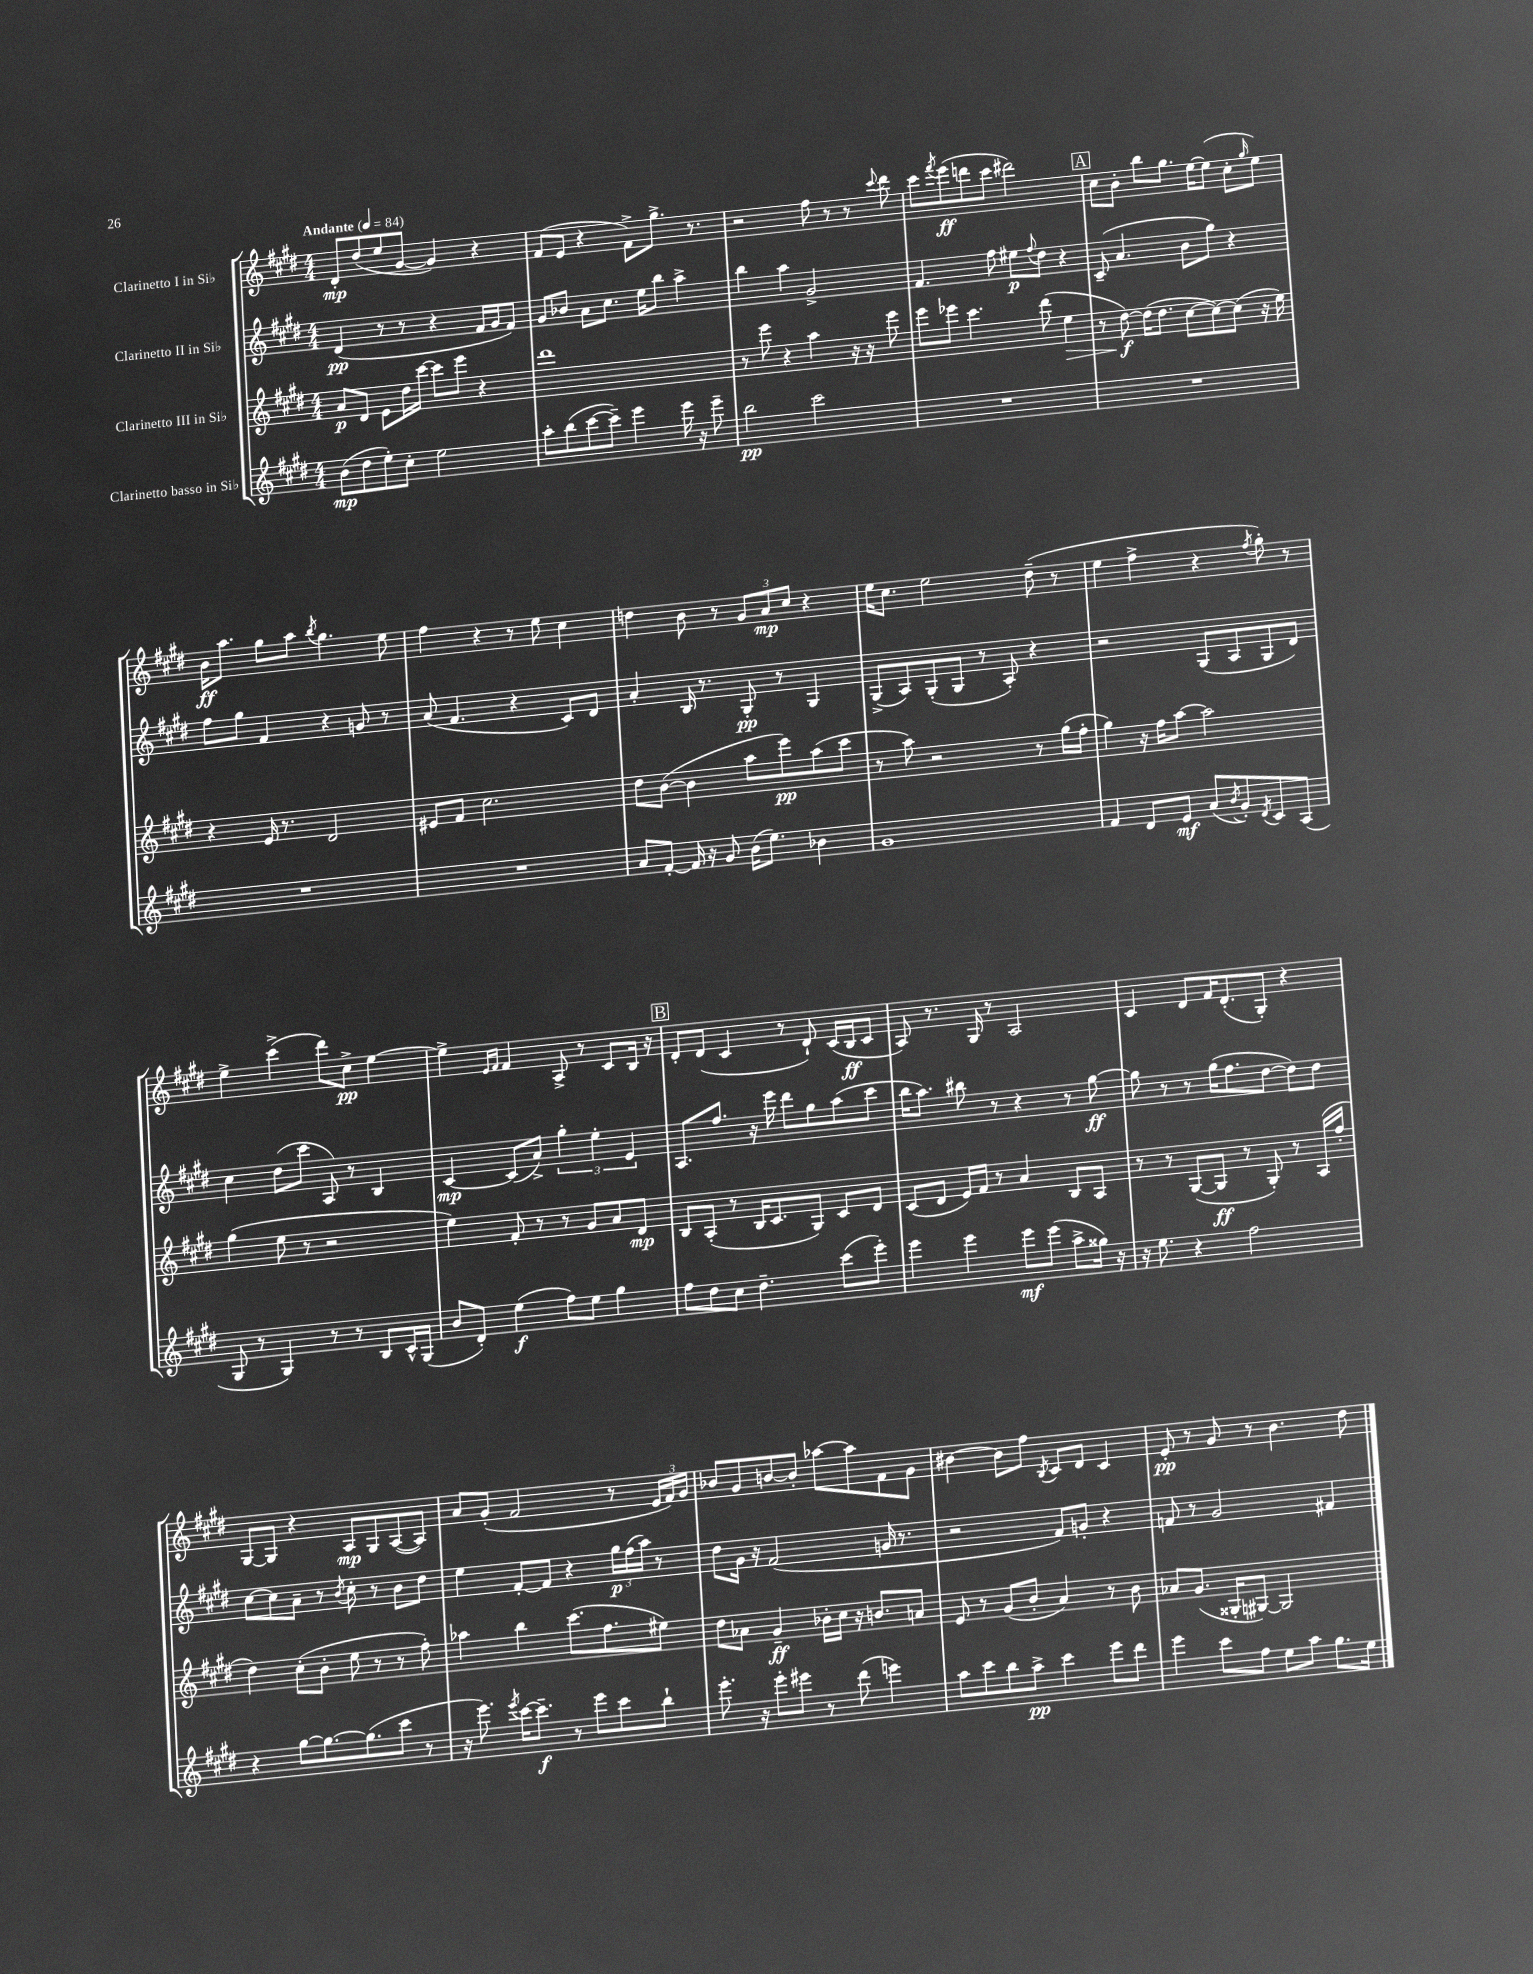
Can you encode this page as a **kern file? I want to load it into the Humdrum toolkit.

**kern	**kern	**kern	**kern
*staff4	*staff3	*staff2	*staff1
*clefG2	*clefG2	*clefG2	*clefG2
*k[f#c#g#d#]	*k[f#c#g#d#]	*k[f#c#g#d#]	*k[f#c#g#d#]
*M4/4	*M4/4	*M4/4	*M4/4
*MM84	*MM84	*MM84	*MM84
(8b	8a	(4d#	8d#'
8dd#	8d#	.	(8dd#
8ee')	8e	8r	8ee
8cc#'	16dd#	8r	[8g#
.	[16ccc#	.	.
2ee	8ccc#]	4r	4g#])
.	8eee	.	.
.	4r	16f#	4r
.	.	16g#	.
.	.	8f#)	.
=	=	=	=
8aa'	1ddd#	8g#	(8f#
(8bb	.	8b-	8e
[8ccc#	.	8a	4r
8ccc#~])	.	8.cc#	.
4eee	.	.	8f#^)
.	.	16ee	.
.	.	8bb	8.gg#^
16eee	.	4aa^	.
16r	.	.	8.r
8eee~	.	.	.
=	=	=	=
2bb	8r	4bb	2r
.	8eee	.	.
.	4r	4aa	.
2ccc#	4aa	2g#^	8ff#
.	.	.	8r
.	16r	.	8r
.	16r	.	.
.	.	.	8qqccc#
.	8eee	.	8ddd#
=	=	=	=
1r	8eee	4.f#	8ccc#
.	.	.	8qfff#
.	8eee-	.	(8eee
.	4.ccc#	.	8ddd
.	.	8ff#	8ccc#
.	.	8ee#	2ddd#)
.	.	8qqff#	.
.	(8ddd#	8dd#	.
.	4ee	4r	.
=	=	=	=
1r	8r	(8c#~	8cc#
.	[8dd#)	4.a	8b'
.	(16dd#]	.	8bb
.	8.dd#	.	.
.	.	.	8.gg#
.	[8cc#	8b	.
.	.	.	[16ee
.	8cc#_)	8gg#)	(8ee]
.	(8cc#]	4r	8cc#'
.	.	.	16qqgg#
.	16r	.	8ee)
.	16ee)	.	.
=	=	=	=
1r	4r	8ff#	16b
.	.	.	8.aa
.	.	8gg#	.
.	16e	4f#	8gg#
.	8.r	.	.
.	.	.	8aa
.	.	.	8qbb
.	2d#	4r	4.gg#
.	.	8g	.
.	.	8r	8ee
=	=	=	=
1r	8e#	(8a	4ff#
.	8f#	4.f#	.
.	2.cc#	.	4r
.	.	4r	8r
.	.	.	8ee
.	.	8c#)	4cc#
.	.	8d#	.
=	=	=	=
8a	8dd#	4a'	4dd
[8f#'	([8b	.	.
16f#]	4b]	16B	8b
16r	.	8.r	.
8g#	.	.	8r
(16b	8aa	8G#'	12g#
8.ee)	.	.	.
.	.	.	12a
.	8eee)	8r	.
.	.	.	12cc#
4b-	(8aa	4G#	4r
.	8ccc#	.	.
=	=	=	=
1g#	8r	(8G#^	16ee
.	.	.	8.cc#
.	8aa)	8A)	.
.	2r	(8G#'	2ee
.	.	8G#	.
.	.	8r	.
.	.	8A')	.
.	8r	4r	(8dd#~
.	(16gg#	.	8r
.	16ff#'	.	.
=	=	=	=
4f#	4gg#)	2r	4ee
8d#	16r	.	4ff#^
.	16ff#	.	.
8e	[8aa	.	.
(8a	2aa]	(8G#	4r
8qb	.	.	.
8g#')	.	8A	.
8qd#	.	.	8qff#
8c#	.	8G#	8gg#')
(8A	.	8d#)	8r
=	=	=	=
8G#	(4gg#	4cc#	4ee^
8r	.	.	.
4G#)	8ee	(8dd#	(4ccc#^
.	8r	8ccc#	.
8r	2r	8A)	8ddd#)
8r	.	8r	8cc#^
8B	.	4B	[4ee
16c#^^	.	.	.
(16G#	.	.	.
=	=	=	=
8b	4ee)	[4c#	4ee^]
8d#')	.	.	.
.	.	.	16qqe
.	.	.	16qqf#
(4ee	8f#'	(8c#]	4f#
.	8r	8a^)	.
8ff#)	8r	6gg#'	8A^
8ee	8g#	.	8r
.	.	6ee'	.
4gg#	8a	.	8c#
.	.	6e	.
.	8d#	.	16B
.	.	.	16r
=	=	=	=
8ff#	8B	8.A	8d#'
8dd#	(8A'	.	(8d#
.	.	8.ff#	.
8cc#	8r	.	4c#
4.dd#~	16B	16r	.
.	8.c#	16eee	.
.	.	8ddd#	8r
.	8G#)	8gg#	8d#`)
(8ccc#	8c#	(8aa	(16c#
.	.	.	16B
8eee')	8d#	8ccc#	8c#
=	=	=	=
4eee	(8c#	16bb	8A)
.	.	8.aa)	.
.	8d#	.	8.r
4eee	16e)	8bb#	.
.	16f#	.	16G#
.	8r	8r	8r
8eee	4a	4r	2A
(8eee	.	.	.
8aa^	8B	8r	.
16gg##)	8A	[8gg#	.
16r	.	.	.
=	=	=	=
16r	8r	8gg#]	4c#
8.ee	.	.	.
.	8r	8r	.
4r	([8G#	8r	8d#
.	8G#]	(16gg#	16f#
.	.	8.ff#	(8.d#'
2ff#	8r	.	.
.	8G#')	[8dd#	8G#')
.	8r	8dd#])	4r
.	(16A	8dd#	.
.	16ff#'	.	.
=	=	=	=
4r	4dd#)	[8cc#	[8G#
.	.	8cc#]	8G#]
[8gg#	(8cc#'	8a~	4r
8.gg#_	8b'	8r	.
.	.	8qb	.
.	8ee	8cc#'	8A
(8.gg#]	.	.	.
.	8r	8r	8G#
8ccc#	8r	8b	([8A
8r	8ff#')	8dd#	8A])
=	=	=	=
16r	4aa-	4ee	8a
8.eee)	.	.	.
.	.	.	(8g#'
8qeee	.	.	.
[16ccc#	4bb	[8f#'	2f#
8.ccc#~]	.	.	.
.	.	8f#]	.
8r	(8.ccc#	4r	.
8eee	.	.	.
.	8.ff#	.	.
8ccc#	.	24gg#	8r
.	.	(24ff#	.
.	.	24aa)	.
8bb`	8ee#)	8r	24e
.	.	.	24f#)
.	.	.	24g#
=	=	=	=
8.eee'	8dd#	8dd#	8b-
.	8a-	16g#	8g#
16r	.	16r	.
8eee'	4g#~	(2f#	[8b
8eee#	.	.	8b']
8r	16b-'	.	[8aa-
.	16cc#	.	.
(8ddd#	16r	.	8aa-]
.	8.b	.	.
4eee)	.	16g	8f#
.	.	8.r	.
.	8a	.	8g#
=	=	=	=
8aa	8e	2r	[4b#
8ccc#	8r	.	.
8bb	(8g#	.	8b#]
8aa^	8b'	.	8ff#
.	.	.	8qB
4ccc#	4a)	8f#)	8c#
.	.	8g'	8d#
8eee	8r	4r	4c#
8ddd#	8b	.	.
=	=	=	=
4eee	8a-	8f	8e'
.	(8.g#	8r	8r
8ccc#	.	2g#	8g#
.	16G##'	.	.
8ff#	[8G#)	.	8r
8ee	2G#]	.	4.b
8aa	.	.	.
8.gg#	.	4f#	.
.	.	.	8dd#
16ee	.	.	.
==	==	==	==
*-	*-	*-	*-
